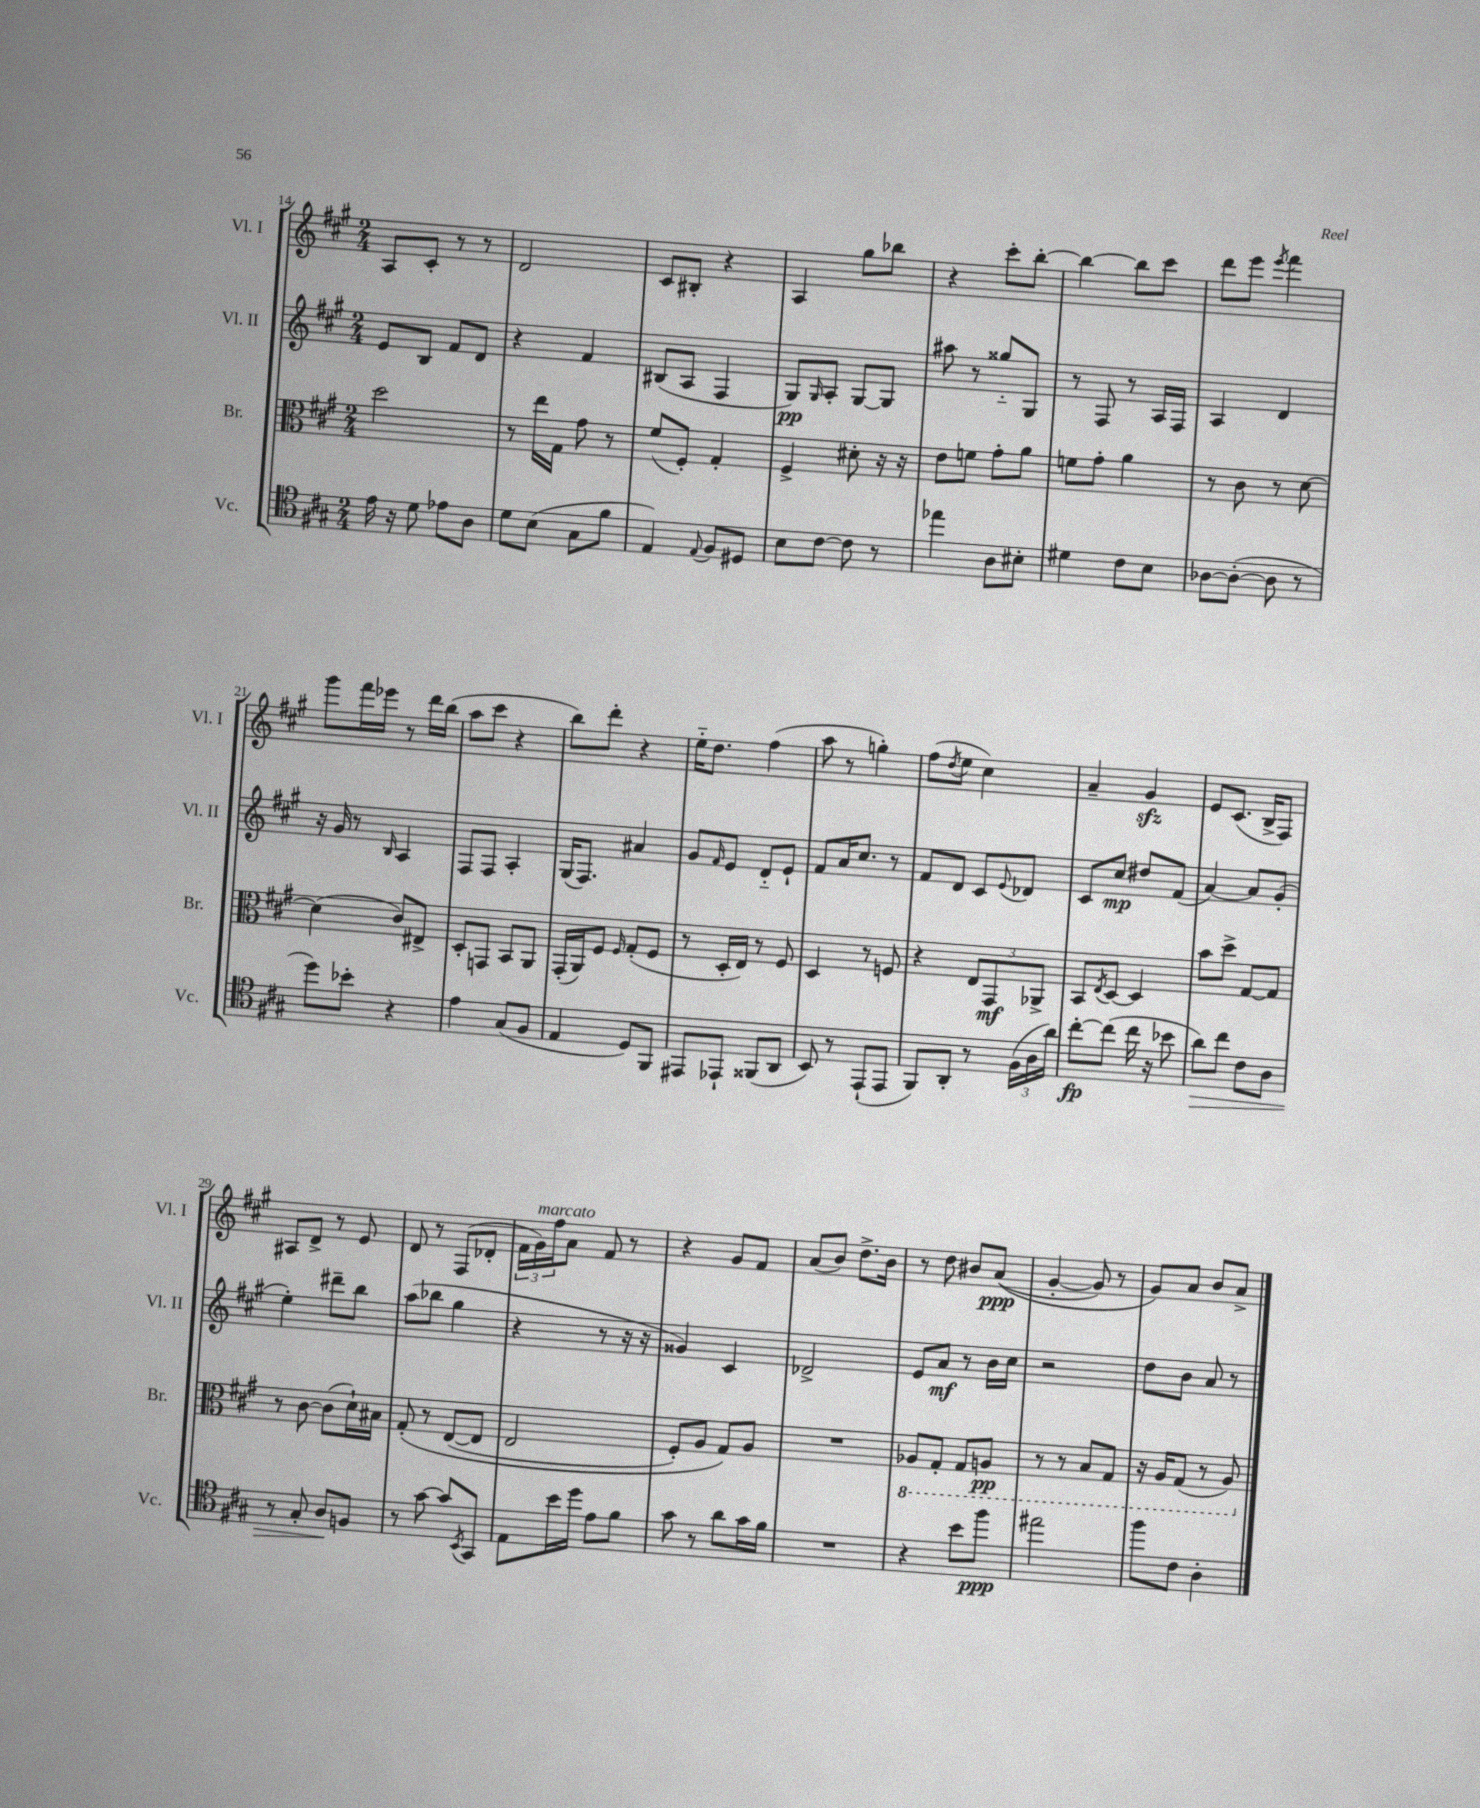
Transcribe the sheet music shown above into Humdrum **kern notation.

**kern	**dynam	**kern	**dynam	**kern	**dynam	**kern	**dynam
*part4	*part4	*part3	*part3	*part2	*part2	*part1	*part1
*staff4	*staff4	*staff3	*staff3	*staff2	*staff2	*staff1	*staff1
*I"Vc.	*	*I"Br.	*	*I"Vl. II	*	*I"Vl. I	*
*I'Vc.	*	*I'Br.	*	*I'Vl. II	*	*I'Vl. I	*
*clefC4	*	*clefC3	*	*clefG2	*	*clefG2	*
*k[f#c#g#]	*	*k[f#c#g#]	*	*k[f#c#g#]	*	*k[f#c#g#]	*
*M2/4	*	*M2/4	*	*M2/4	*	*M2/4	*
=14	=14	=14	=14	=14	=14	=14	=14
16e\	.	2dd\	.	8e/L	.	8A/L	.
16r	.	.	.	.	.	.	.
8d\	.	.	.	8B/J	.	8c#'/J	.
8e-X\L	.	.	.	8f#/L	.	8r	.
8A\J	.	.	.	8d/J	.	8r	.
=15	=15	=15	=15	=15	=15	=15	=15
8d\L	.	8r	.	4r	.	2d/	.
(8B\J	.	16ee\LL	.	.	.	.	.
.	.	16G#\JJ	.	.	.	.	.
8G#\L	.	8g#\	.	4f#/	.	.	.
8f#\J	.	8r	.	.	.	.	.
=16	=16	=16	=16	=16	=16	=16	=16
4E/)	.	(8f#/L	.	(8B#X/L	.	8c#/L	.
.	.	8F#'/J)	.	8A/J	.	8B#X'/J	.
8qqE/	.	.	.	.	.	.	.
8F#/L	.	4G#'/	.	4F#/	.	4r	.
8D#X/J	.	.	.	.	.	.	.
=17	=17	=17	=17	=17	=17	=17	=17
8B\L	.	4F#^/	.	8G#/L)	pp	4A/	.
.	.	.	.	16qqG#/	.	.	.
[8c#\J	.	.	.	8A'/J	.	.	.
8c#\]	.	8d#X'\	.	[8G#/L	.	8gg#\L	.
8r	.	16r	.	8G#/J]	.	8bb-X\J	.
.	.	16r	.	.	.	.	.
=18	=18	=18	=18	=18	=18	=18	=18
4ee-X\	.	8e\L	.	8aa#X\	.	4r	.
.	.	8fn\J	.	8r	.	.	.
8A\L	.	8g#'\L	.	8gg##X/L	.	8ccc#'\L	.
8B#X'\J	.	8a\J	.	8G#/J	.	[8bb'\J	.
=19	=19	=19	=19	=19	=19	=19	=19
4d#X\	.	8fn\L	.	8r	.	4bb\_	.
.	.	8g#'\J	.	8F#/	.	.	.
8c#\L	.	4a\	.	8r	.	8bb\L]	.
8B\J	.	.	.	16A/LL	.	8ccc#\J	.
.	.	.	.	16F#/JJ	.	.	.
=20	=20	=20	=20	=20	=20	=20	=20
[8A-X\L	.	8r	.	4A/	.	8ddd\L	.
(8A-'\J_	.	8c#\	.	.	.	8eee\J	.
.	.	.	.	.	.	8qeee/	.
8A-\]	.	8r	.	4d/	.	4fff#\	.
8r	.	[8d\	.	.	.	.	.
!!LO:LB:g=z
=21	=21	=21	=21	=21	=21	=21	=21
8dd\L)	.	(4d\]	.	16r	.	8ggg#\L	.
.	.	.	.	16g#/	.	.	.
8b-X'\J	.	.	.	8r	.	16fff#\L	.
.	.	.	.	.	.	16eee-X\JJ	.
.	.	.	.	16qqB/	.	.	.
4r	.	8c#/L)	.	4A/	.	8r	.
.	.	8E#X^/J	.	.	.	16ddd\LL	.
.	.	.	.	.	.	(16bb\JJ	.
=22	=22	=22	=22	=22	=22	=22	=22
4e\	.	8D'/L	.	8F#/L	.	8aa\L	.
.	.	8GGn/J	.	8F#/J	.	8ccc#\J	.
(8G#/L	.	8BB/L	.	4A'/	.	4r	.
8F#/J	.	8AA/J	.	.	.	.	.
=23	=23	=23	=23	=23	=23	=23	=23
4E/	.	(16GG#'/LL	.	(16G#/KL	.	8bb\L)	.
.	.	16AA/J)	.	8.F#/J)	.	.	.
.	.	8F#/J	.	.	.	8ddd'\J	.
.	.	16qqF#/	.	.	.	.	.
8D/L)	.	(8G#'/L	.	4a#X/	.	4r	.
8FF#/J	.	8F#/J	.	.	.	.	.
=24	=24	=24	=24	=24	=24	=24	=24
8EE#X/L	.	8r	.	8g#/L	.	16ee\KL	.
.	.	.	.	.	.	8.dd\J	.
.	.	.	.	16qqf#/	.	.	.
8EE-X`/J	.	16D'/LL	.	8e/J	.	.	.
.	.	16E/JJ)	.	.	.	.	.
(8FF##X/L	.	8r	.	8d/L	.	(4ff#\	.
8AA/J	.	8F#/	.	8e`/J	.	.	.
=25	=25	=25	=25	=25	=25	=25	=25
8BB/)	.	4D/	.	8f#/L	.	8aa\	.
8r	.	.	.	16a/K	.	8r	.
.	.	.	.	8.cc#/J	.	.	.
(8EE`/L	.	8r	.	.	.	4ggn'\)	.
8EE/J	.	8Fn/	.	8r	.	.	.
=26	=26	=26	=26	=26	=26	=26	=26
8FF#/L)	.	4r	.	8f#/L	.	(8ff#\L	.
.	.	.	.	.	.	8qdd/	.
8AA'/J	.	.	.	8d/J	.	8ee\J	.
8r	.	12E/L	.	8c#/L	.	4cc#\)	.
.	.	12GG#/	mf	.	.	.	.
.	.	.	.	8qqe/	.	.	.
(24F#\LL	.	.	.	8d-X/J	.	.	.
24A\	.	12AA-X^/J	.	.	.	.	.
24a\JJ)	.	.	.	.	.	.	.
=27	=27	=27	=27	=27	=27	=27	=27
[8cc#'\L	fp	8BB/L	.	8c#/L	.	4a~/	.
.	.	8qE/	.	.	.	.	.
(8cc#\J]	.	[8D/J	.	8cc#/J	mp	.	.
16cc#\	.	4D/]	.	8dd#X/L	.	4g#zz/	.
16r	.	.	.	.	.	.	.
8b-X\	.	.	.	(8f#/J	.	.	.
=28	=28	=28	=28	=28	=28	=28	=28
!	!LO:HP:b	!	!	!	!	!	!
8a\L)	>	8b\L	.	[4a/)	.	8e/L	.
8cc#\J	.	8dd^\J	.	.	.	(8.c#/J	.
8c#\L	.	[8G#/L	.	8a/L]	.	.	.
.	.	.	.	.	.	16B^/KL	.
8A\J	.	8G#/J]	.	(8g#'/J	.	8F#/J)	.
!!LO:LB:g=z
=29	=29	=29	=29	=29	=29	=29	=29
8r	.	8r	.	4ee'\)	.	8A#X/L	.
8G#'/	.	[8c#\	.	.	.	8d^/J	.
8A/L	.	(8c#\L]	.	8ddd#X~\L	.	8r	.
8Fn/J	]	16d`\L)	.	8bb\J	.	8e/	.
.	.	16B#X\JJ	.	.	.	.	.
=30	=30	=30	=30	=30	=30	=30	=30
8r	.	(8G#'/	.	(8aa\L	.	8d/	.
[8g#\	.	8r	.	8bb-X\J	.	8r	.
8g#/L]	.	([8E/L	.	4gg#\	.	(8F#/L	.
8qBB/	.	.	.	.	.	.	.
8GG#/J	.	8E/J]	.	.	.	8d-X'/J	.
=31	=31	=31	=31	=31	=31	=31	=31
8E\L	.	2E/	.	4r	.	24f#\LL	.
!	!	!	!	!	!	!LO:TX:a:i:t=marcato	!
.	.	.	.	.	.	24g#\)	.
.	.	.	.	.	.	24ff#\J	.
16b\L	.	.	.	.	.	8a\J	.
16dd\JJ	.	.	.	.	.	.	.
8e\L	.	.	.	8r	.	8f#/	.
8f#\J	.	.	.	16r	.	8r	.
.	.	.	.	16r	.	.	.
=32	=32	=32	=32	=32	=32	=32	=32
8g#\	.	8F#'/L)	.	4g##X/)	.	4r	.
8r	.	8A/J	.	.	.	.	.
8a\L	.	8G#/L)	.	4c#/	.	8g#/L	.
16g#\L	.	8A/J	.	.	.	8f#/J	.
16f#\JJ	.	.	.	.	.	.	.
=33	=33	=33	=33	=33	=33	=33	=33
2r	.	2r	.	2d-X^/	.	(8a/L	.
.	.	.	.	.	.	8b/J)	.
.	.	.	.	.	.	8.dd^\L	.
.	.	.	.	.	.	16b\Jk	.
=34	=34	=34	=34	=34	=34	=34	=34
*	*	*8ba	*	*	*	*	*
4r	.	8AA-X/L	.	8e/L	.	8r	.
.	.	8GG#'/J	.	8a/J	mf	8dd\	.
8b\L	.	8GG#/L	.	8r	.	8b#X/L	.
8ff#\J	ppp	8AAn/J	pp	16b\LL	.	((8a/J	ppp
.	.	.	.	16cc#\JJ	.	.	.
=35	=35	=35	=35	=35	=35	=35	=35
2ee#X\	.	8r	.	2r	.	[4g#'/	.
.	.	8r	.	.	.	.	.
.	.	8BB/L	.	.	.	8g#/])	.
.	.	8GG#/J	.	.	.	8r	.
=36	=36	=36	=36	=36	=36	=36	=36
8ff#\L	.	16r	.	8dd\L	.	8g#/L)	.
.	.	16AA/KL	.	.	.	.	.
8c#\J	.	(8GG#/J	.	8b\J	.	8a/J	.
4A'\	.	8r	.	8a/	.	8b/L	.
.	.	8AA/)	.	8r	.	8a^/J	.
*	*	*X8ba	*	*	*	*	*
==	==	==	==	==	==	==	==
*-	*-	*-	*-	*-	*-	*-	*-
